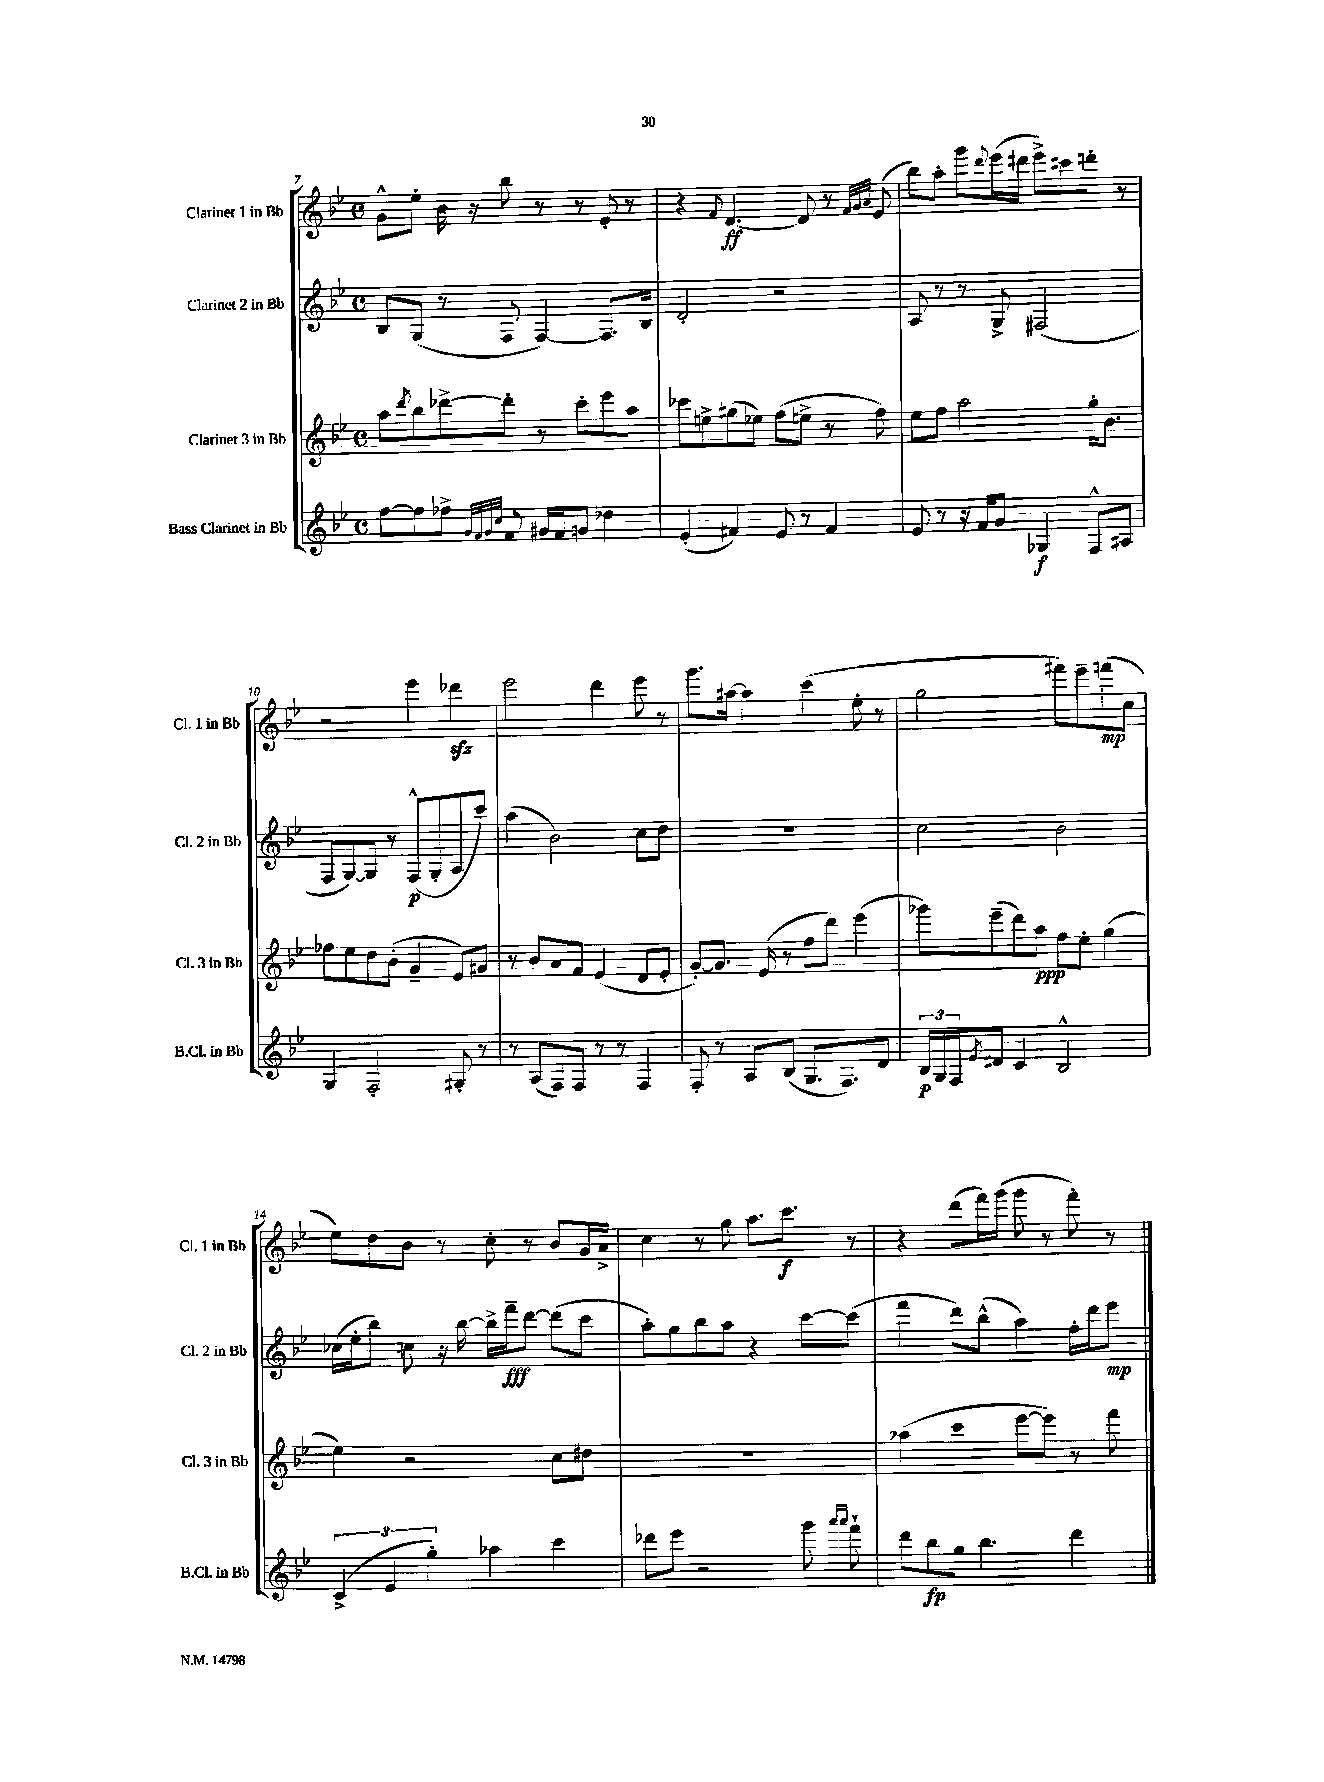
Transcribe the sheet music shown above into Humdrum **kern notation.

**kern	**kern	**kern	**kern
*staff4	*staff3	*staff2	*staff1
*clefG2	*clefG2	*clefG2	*clefG2
*k[b-e-]	*k[b-e-]	*k[b-e-]	*k[b-e-]
*M4/4	*M4/4	*M4/4	*M4/4
*met(c)	*met(c)	*met(c)	*met(c)
[8ff	8aa	8B-	8g^^
.	8qddd	.	.
8ff]	8bb-	(8G	8ee-'
8ff-^	[8ddd-^	8r	16b-
.	.	.	16r
32qqg	.	.	.
32qqf	.	.	.
32qqg	.	.	.
32qqcc	.	.	.
8f	8ddd-']	8F	8bb-
16g#	8r	[4F)	8r
16f	.	.	.
8g	8ccc'	.	8r
4dd-	8eee-	8.F]	8e-'
.	8aa	.	8r
.	.	16B-	.
=	=	=	=
(4e-'	8ccc-	2d'	4r
.	8ee^	.	.
.	.	.	8qqf
4f#)	(8gg#	.	[4.d
.	8ee-)	.	.
8e-	(8ff	2r	.
8r	8ee^	.	8d]
4f#	8r	.	8r
.	.	.	32qqf
.	.	.	32qqg
.	.	.	32qqa
.	8ff)	.	(8e-
=	=	=	=
8e-	8ee-	8A	8bb-)
8r	8ff	8r	8aa'
16r	2aa	8r	8ggg
16f	.	.	.
.	.	.	8qqddd
8g	.	8G^	(16eee-
.	.	.	16ddd#
4G-	.	(2F#	8eee-^)
.	.	.	8ccc#
8F^^	16gg'	.	8ddd'
.	8.b-	.	.
8A#	.	.	8r
=	=	=	=
4G	8ff-	8F	2r
.	8ee-	[8G)	.
2F'	8dd	8G]	.
.	(8b-'	8r	.
.	4g~	(8F^^	4eee-
.	.	8G'	.
8G#'	8e-)	8A	4ddd-
8r	8g#	8ccc)	.
=	=	=	=
8r	8r	(4aa	2eee-
(8A	8b-	.	.
8F)	8a	2b-)	.
8F	8f	.	.
8r	(4e-	.	4ddd
8r	.	.	.
4F	8d	8cc	8eee-
.	8e-'	8dd	8r
=	=	=	=
8F'	[8g')	1r	8.ggg
8r	8.g]	.	.
.	.	.	[16aa#
8A	.	.	4aa#]
.	(16e-	.	.
(8B-	8r	.	.
8.G	8ff	.	(4ccc
.	8ddd)	.	.
8.F)	.	.	.
.	(4eee-	.	8ee-'
8d	.	.	8r
=	=	=	=
24B-	8ggg-)	2cc	2gg
24G	.	.	.
24F	.	.	.
8qe-	.	.	.
8d#	(8eee-~	.	.
4c	8ddd)	.	.
.	8aa	.	.
2B-^^	8ff	2b-	8fff#)
.	8ee-'	.	8eee-~
.	(4gg	.	(8fff
.	.	.	8cc
=	=	=	=
(6c^	4ee-)	(16cc-	8ee-)
.	.	16ee-'	.
.	.	8bb-)	8dd
6e-	.	.	.
.	2r	8cc	8b-
6gg')	.	.	.
.	.	16r	8r
.	.	[16bb-	.
4aa-	.	16bb-^]	8cc'
.	.	16fff~	.
.	.	[8ddd	8r
4ccc	8cc	(8ddd]	8b-
.	8dd#	8ccc	16g
.	.	.	16a^
=	=	=	=
8ddd-	1r	8aa')	4cc
8eee-	.	8gg	.
2r	.	8bb-	8r
.	.	8aa	8gg
.	.	4r	8.aa
.	.	.	8.ccc
8ggg	.	[8ccc	.
16qqaaa	.	.	.
16qqaaa	.	.	.
8fff`	.	(8ccc]	8r
=	=	=	=
8ddd	(4aa-	4fff	4r
8bb-	.	.	.
8gg	4ccc	8ddd)	(8ddd
4.bb-	.	(8bb-^^	16fff)
.	.	.	(16ggg
.	[8eee-	4aa)	8ggg
.	8eee-])	.	8r
4ddd	8r	16ff'	8fff')
.	.	16ddd	.
.	8fff	8eee-	8r
==	==	==	==
*-	*-	*-	*-
